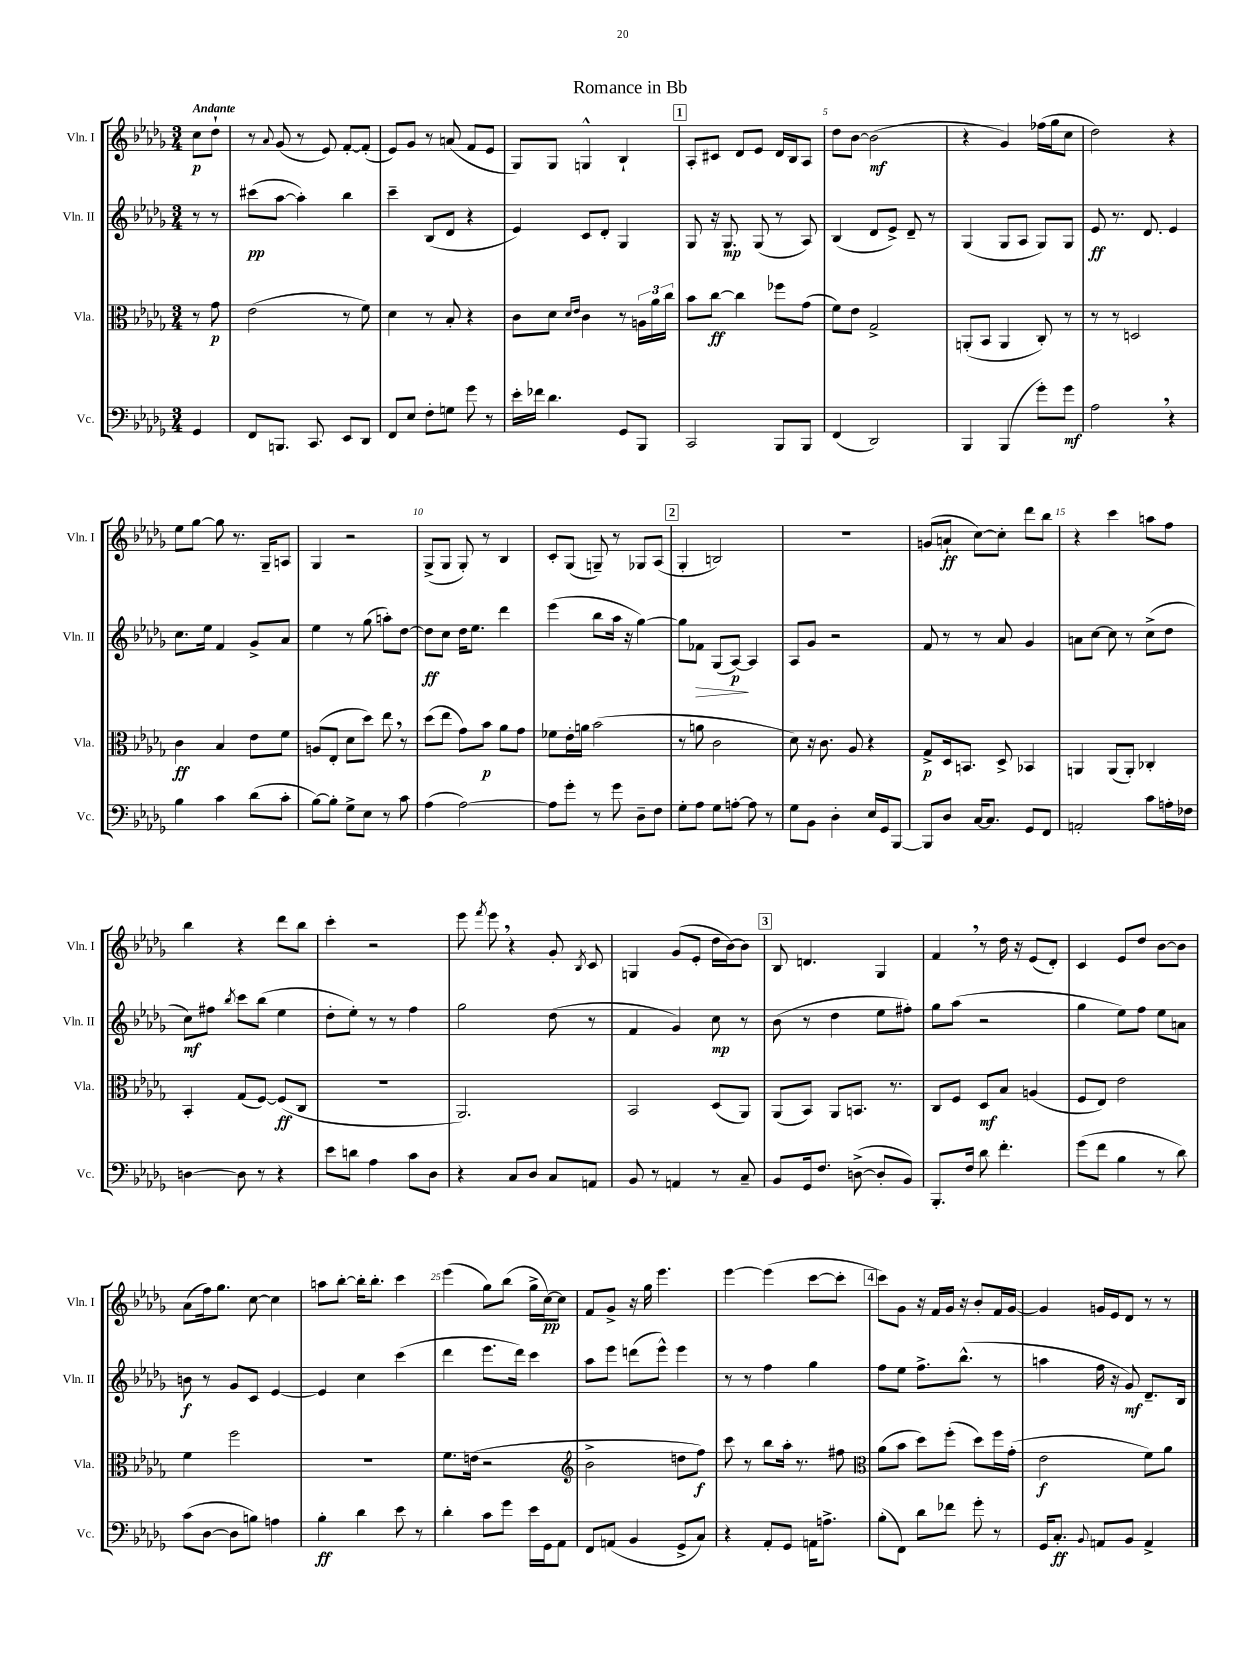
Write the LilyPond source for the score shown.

\header { title = "Romance in Bb" }
<<
\new StaffGroup <<
\new Staff = "s0" \with { instrumentName = "Vln. I" shortInstrumentName = "Vln. I" } {
    \clef treble \key des \major \numericTimeSignature \time 3/4 \partial 4 \tempo "Andante"
    \autoBeamOff c''8[\p des''8]-! |
    r8 \appoggiatura { aes'8 } ges'8( r8 ees'8) f'8[~-. f'8]-.( |
    ees'8[) ges'8] r8 a'8( f'8[ ees'8] |
    ges8[) ges8] g4-^ bes4-! |
    \mark \markup { \box "1" } aes8[-. cis'8] des'8[ ees'8] des'16[ bes16 aes8] |
    des''8[ bes'8]~ bes'2\mf( |
    r4 ges'4) fes''16[( ges''16 c''8] |
    des''2) r4 |
    ees''8[ ges''8]~ ges''8 r8. ges16[-- a8] |
    ges4 r2 |
    ges8[->( ges8] ges8-.) r8 bes4 |
    c'8[-. ges8]( g8--) r8 ges8[ aes8]( |
    \mark \markup { \box "2" } ges4-. b2) |
    R2. |
    g'8[( a'8]-!\ff c''8[~) c''8]-. des'''8[ bes''8] |
    r4 c'''4 a''8[ f''8] |
    bes''4 r4 des'''8[ bes''8] |
    c'''4-. r2 |
    ees'''8 \acciaccatura { f'''8 } ees'''8 \breathe r4 ges'8-. \acciaccatura { bes8 } c'8 |
    g4 ges'8[( ees'8]-. des''16[ bes'16~) bes'8] |
    \mark \markup { \box "3" } bes8 d'4. ges4 |
    f'4 \breathe r8 des''16 r16 ees'8[( des'8]-.) |
    c'4 ees'8[ des''8] bes'8[~ bes'8] |
    aes'8[( f''16) ges''8.] c''8~ c''4 |
    a''8[ bes''8]~-. bes''16[-. bes''8.]-. c'''4 |
    ees'''4( ges''8[) bes''8]( ges''16[-> c''16~\pp) c''8] |
    f'8[ ges'8]-> r16 ges''16 ees'''4. |
    ees'''4~ ees'''4( c'''8[~ c'''8]-. |
    \mark \markup { \box "4" } c'''8[) ges'8] r16 f'16[ ges'16] r16 bes'8[-. f'16 ges'16]~ |
    ges'4 g'16[ ees'16 des'8] r8 r8 \bar "|." |
}
\new Staff = "s1" \with { instrumentName = "Vln. II" shortInstrumentName = "Vln. II" } {
    \clef treble \key des \major \numericTimeSignature \time 3/4 \partial 4
    \autoBeamOff r8 r8 |
    cis'''8[\pp( aes''8]~ aes''4-.) bes''4 |
    c'''4-- bes8[( des'8] r4 |
    ees'4) c'8[ des'8]-. ges4 |
    \mark \markup { \box "1" } ges8 r16 ges8.\mp ges8( r8 aes8) |
    bes4( des'8[ ees'8]->) des'8-- r8 |
    ges4( ges8[ aes8] ges8[) ges8] |
    ees'8\ff r8. des'8. ees'4 |
    c''8.[ ees''16] f'4 ges'8[-> aes'8] |
    ees''4 r8 ges''8( a''8[-.) des''8]~ |
    des''8[\ff c''8] des''16[ ees''8.] des'''4 |
    ees'''4( bes''8[ aes''16] r16 ges''4~) |
    \mark \markup { \box "2" } ges''8[ fes'8]\> ges8[( aes8]~\p\!) aes4 |
    aes8[ ges'8] r2 |
    f'8 r8 r8 aes'8 ges'4 |
    a'8[ c''8]~ c''8 r8 c''8[->( des''8] |
    c''8[\mf) fis''8] \acciaccatura { bes''8 } c'''8[ bes''8]( ees''4 |
    des''8[-. ees''8]-.) r8 r8 f''4 |
    ges''2 des''8( r8 |
    f'4 ges'4) c''8\mp r8 |
    \mark \markup { \box "3" } bes'8( r8 des''4 ees''8[ fis''8]-.) |
    ges''8[ aes''8]( r2 |
    ges''4 ees''8[) f''8] ees''8[ a'8] |
    b'8\f r8 ges'8[ c'8] ees'4~ |
    ees'4 c''4 c'''4( |
    des'''4 ees'''8.[ des'''16]) c'''4 |
    aes''8[ ees'''8] d'''8[( ees'''8]-^) ees'''4 |
    r8 r8 f''4 ges''4 |
    \mark \markup { \box "4" } f''8[ ees''8] f''8.[-> bes''8.]-^( r8 |
    a''4 f''16 r16 ges'8\mf) des'8.[-- bes16] \bar "|." |
}
\new Staff = "s2" \with { instrumentName = "Vla." shortInstrumentName = "Vla." } {
    \clef alto \key des \major \numericTimeSignature \time 3/4 \partial 4
    \autoBeamOff r8 ges'8\p |
    ees'2( r8 f'8) |
    des'4 r8 bes8-. r4 |
    c'8[ des'8] \grace { des'16[ ees'16] } c'4 r8 \tuplet 3/2 { a16[ aes'16 c''16] } |
    \mark \markup { \box "1" } bes'8[ c''8]~\ff c''4 fes''8[ ges'8]( |
    f'8[) ees'8] ges2-> |
    a,8[-.( bes,8] a,4 c8-.) r8 |
    r8 r8 d2 |
    c'4\ff bes4 ees'8[ f'8] |
    a8[( ees8]-. des'8[ des''8]) ees''8 \breathe r8 |
    des''8[( ees''8] ges'8[) bes'8]\p aes'8[ ges'8] |
    fes'8[ ees'16-. a'16] bes'2( |
    \mark \markup { \box "2" } r8 a'8 c'2 |
    des'8) r16 c'8. aes8 r4 |
    ges8[->\p des16 b,8.] des8-> bes,4 |
    a,4 a,8[( a,8]-.) ces4-. |
    bes,4-. ges8[( f8]~) f8[\ff( c8] |
    R2. |
    aes,2.) |
    bes,2 des8[( aes,8]) |
    \mark \markup { \box "3" } aes,8[( bes,8]) aes,8[ b,8.] r8. |
    c8[ f8] des8[\mf bes8] a4( |
    f8[ ees8]) ees'2 |
    f'4 f''2 |
    R2. |
    f'8.[ e'16]( r2 |
    \clef treble bes'2-> d''8[ f''8]\f) |
    c'''8 r8 bes''8[ aes''16]-. r8. fis''8 |
    \mark \markup { \box "4" } \clef alto aes'8[( bes'8] des''8[) f''8]-.( des''8[) f''16 ges'16]-.( |
    ees'2\f f'8[) aes'8] \bar "|." |
}
\new Staff = "s3" \with { instrumentName = "Vc." shortInstrumentName = "Vc." } {
    \clef bass \key des \major \numericTimeSignature \time 3/4 \partial 4
    \autoBeamOff ges,4 |
    f,8[ b,,8.] c,8. ees,8[ des,8] |
    f,8[ ees8] f8[-. g8] ges'8 r8 |
    ees'16[-. fes'16] des'4. ges,8[ bes,,8] |
    \mark \markup { \box "1" } c,2 bes,,8[ bes,,8] |
    f,4( des,2) |
    bes,,4 bes,,4( ges'8[-.) ges'8]\mf |
    aes2 \breathe r4 |
    bes4 c'4 des'8[( c'8]-. |
    bes8[~) bes8]-. ges8[-> ees8] r8 c'8 |
    aes4( aes2~) |
    aes8[ ges'8]-. r8 ges'8 des8[-- f8] |
    \mark \markup { \box "2" } ges8[-. aes8] ges8[ a8]~-. a8 r8 |
    ges8[ bes,8] des4-. ees16[ ges,16 bes,,8]~ |
    bes,,8[ des8] c16[~ c8.] ges,8[ f,8] |
    a,2-. c'8[ a16-. fes16] |
    d4~ d8 r8 r4 |
    ees'8[ d'8] aes4 c'8[ des8] |
    r4 c8[ des8] c8[ a,8] |
    bes,8 r8 a,4 r8 c8-- |
    \mark \markup { \box "3" } bes,8[ ges,16 f8.] d8~->( d8[-. bes,8]) |
    bes,,8.[-. f16] des'8 f'4.-. |
    ges'8[( f'8] bes4 r8 des'8) |
    c'8[( des8]~ des8[ b8]) a4 |
    bes4-.\ff des'4 ees'8 r8 |
    des'4-. c'8[ ges'8] ees'16[ ges,16 aes,8] |
    f,8[ a,8]( bes,4 ges,8[-> c8]) |
    r4 aes,8[-. ges,8] a,16[ a8.]-> |
    \mark \markup { \box "4" } bes8[-.( f,8]) des'8[ fes'8] ges'8-. r8 |
    ges,16[ c8.]-.\ff \appoggiatura { bes,8 } a,8[ bes,8] a,4-> \bar "|." |
}
>>
>>
\layout { \context { \Score \override BarNumber.break-visibility = ##(#f #t #t) barNumberVisibility = #(every-nth-bar-number-visible 5) } }
